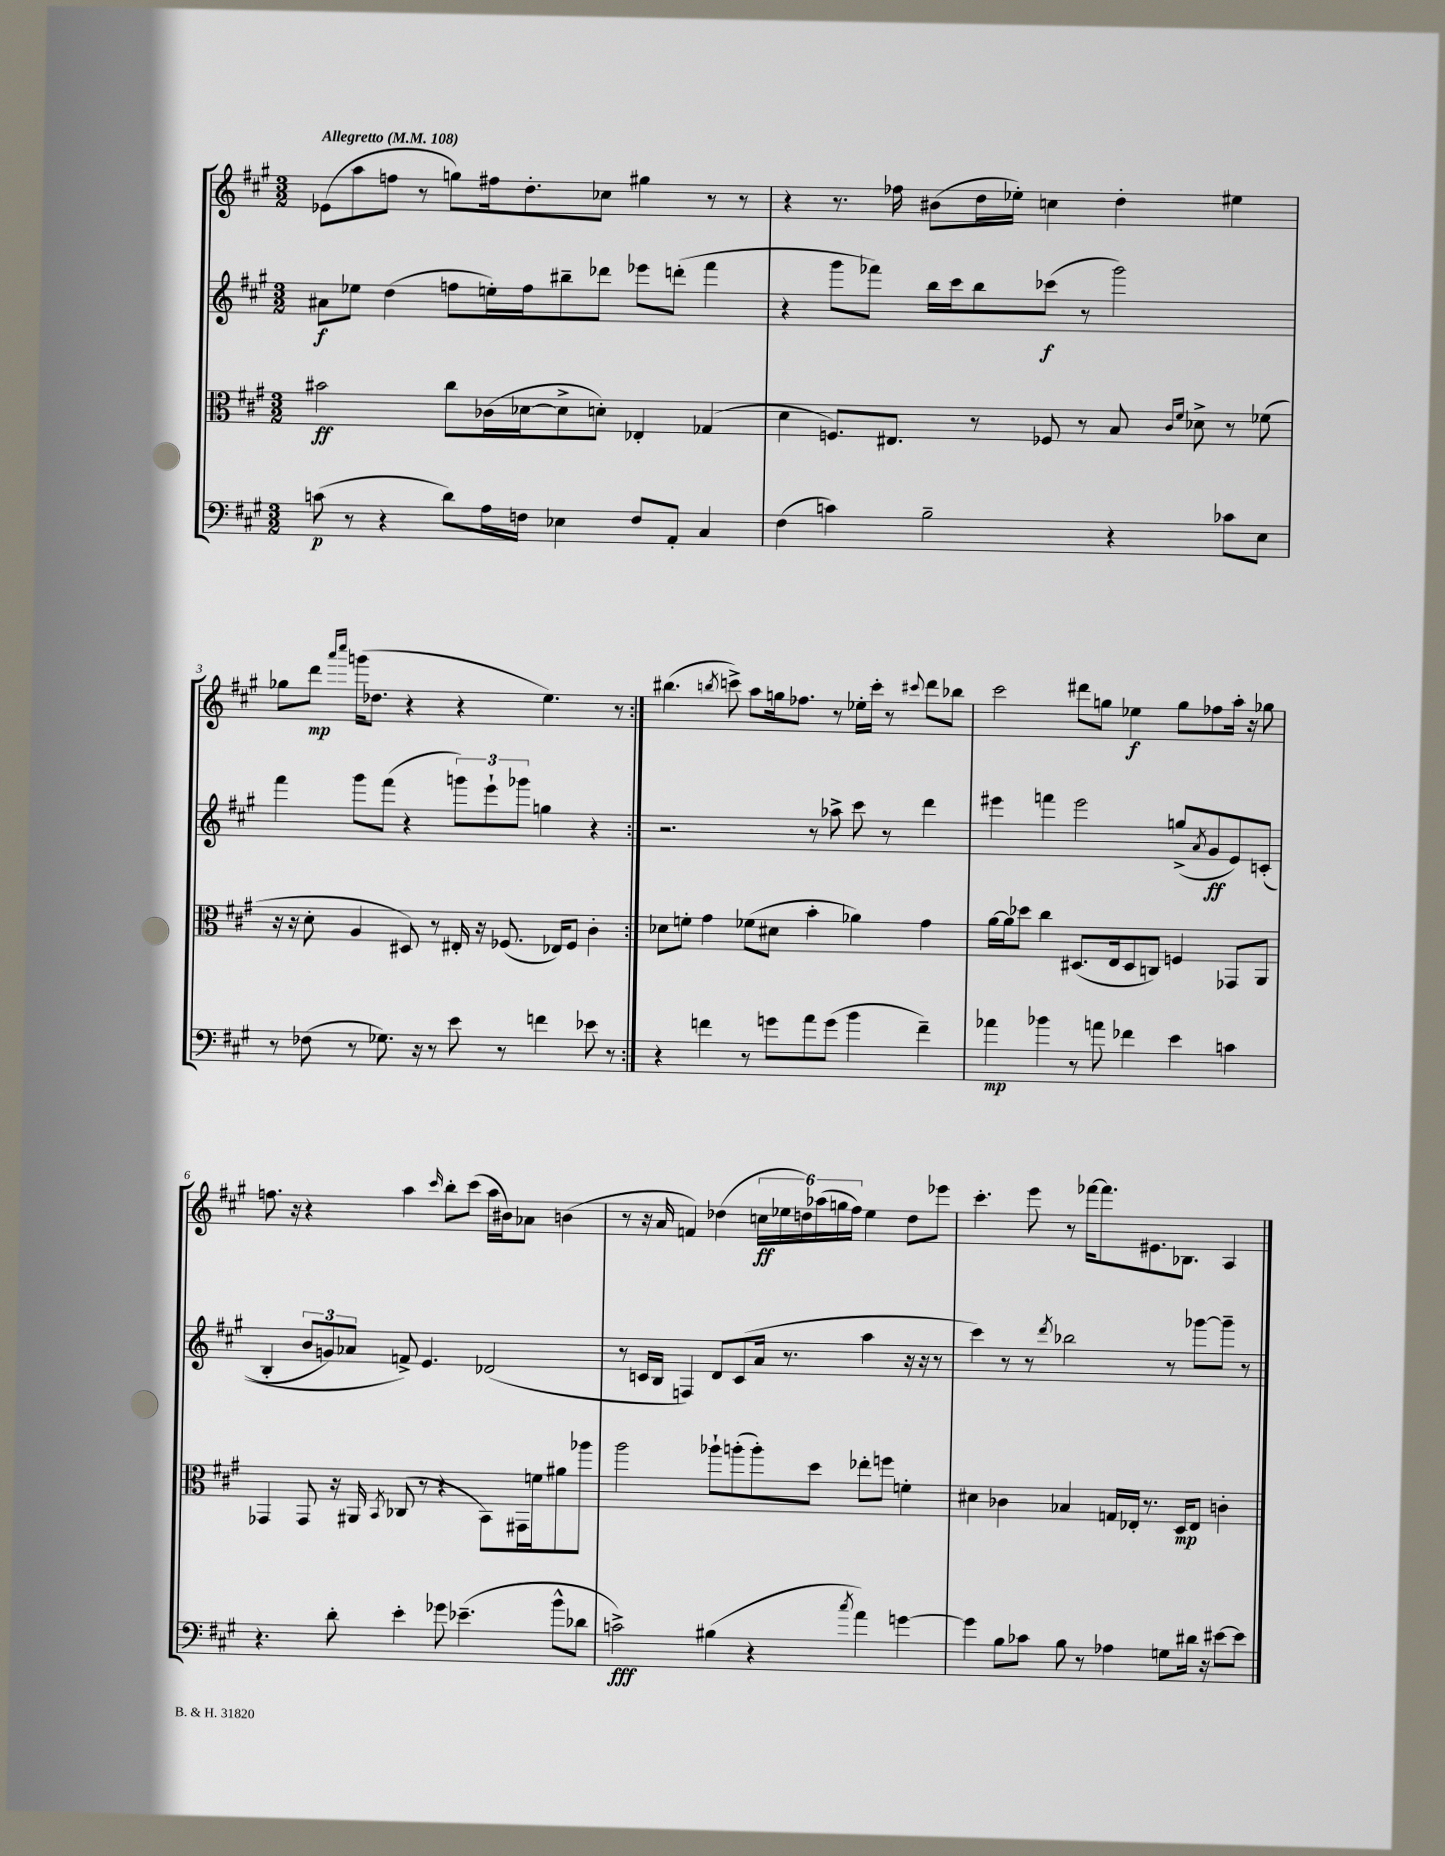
<<
\new StaffGroup <<
\new Staff = "s0" {
    \clef treble \key a \major \numericTimeSignature \time 3/2 \tempo "Allegretto" 4 = 108
    \repeat volta 2 { ees'8( a''8 f''8 r8 g''8) fis''16 d''8.-. ces''8 gis''4 r8 r8 |
    r4 r8. fes''16 bis'8( d''16 ees''16-.) c''4 d''4-. eis''4 |
    ges''8 d'''8\mp \grace { a'''16 cis''''16 } g'''16( des''8. r4 r4 e''4.) r8 | }
    bis''4.( \acciaccatura { b''8 } c'''8->) a''8 g''16 fes''8. r8 ees''16-. c'''16-. r8 \appoggiatura { cis'''8 } d'''8 bes''8 |
    cis'''2 dis'''8 g''8 ees''4\f g''8 fes''8 a''16-. r16 ges''8 |
    f''8. r16 r4 a''4 \grace { cis'''16 } b''8-. cis'''8( a''16 bis'16) aes'8 b'4( |
    r8 r16 a'16 f'4) des''4( \tuplet 6/4 { c''16\ff ees''16 d''16) aes''16( g''16 fis''16) } ees''4 d''8 ees'''8 |
    cis'''4.-. e'''8 r8 fes'''16~ fes'''8. eis'8. bes8. a4 \bar "|." |
}
\new Staff = "s1" {
    \clef treble \key a \major \numericTimeSignature \time 3/2
    \repeat volta 2 { ais'8\f ees''8 d''4( f''8 e''16-.) f''16 bis''8-- des'''8 ees'''8 d'''8-.( fis'''4 |
    r4 gis'''8 fes'''8) b''16 cis'''16 b''8 ces'''8\f( r8 gis'''2) |
    fis'''4 gis'''8 fis'''8( r4 \tuplet 3/2 { g'''8) e'''8-! ges'''8 } g''4 r4 | }
    r2. r8 aes''8-> cis'''8 r8 d'''4 |
    eis'''4 f'''4 eis'''2 g''8->( \acciaccatura { a'8 } gis'8\ff e'8) c'8-.(\( |
    b4-. \tuplet 3/2 { b'8 g'8) aes'8 } f'8->\) e'4. des'2( |
    r8 c'16 b16 f4) d'8 c'8( a'16 r8. a''4 r16 r16 r8 |
    cis'''4) r8 r8 \acciaccatura { d'''8 } bes''2 r8 ges'''8~ ges'''8-- r8 \bar "|." |
}
\new Staff = "s2" {
    \clef alto \key a \major \numericTimeSignature \time 3/2
    \repeat volta 2 { bis'2\ff cis''8 ces'16( des'16~ des'8-> d'8-.) ees4-. ges4( |
    d'4 f8.) eis8. r8 fes8 r8 b8 \grace { cis'16 fis'16 } des'8-> r8 fes'8( |
    r16 r16 d'8-. a4 dis8) r8 eis16-. r16 fes8.( ees16) fes8 cis'4-. | }
    des'8 f'8-. gis'4 fes'8( dis'8 b'4-. aes'4) gis'4 |
    a'16~ a'16 des''8 cis''4 dis8.( e16 dis8 c8) f4 ges,8 a,8 |
    ges,4 ges,8 r16 ais,16 \acciaccatura { b,8 } ces8( r8 r4 b,8) gis,16 f'16 ais'8 aes''8 |
    a''2 aes''8-! a''8-.( a''8-.) d''8 ees''8-. f''8 f'4-. |
    dis'4 ces'4 bes4 g16 ees16-. r8. d16\mp ees8 c'4-. \bar "|." |
}
\new Staff = "s3" {
    \clef bass \key a \major \numericTimeSignature \time 3/2
    \repeat volta 2 { c'8\p( r8 r4 d'8) a16 f16 ees4 f8 a,8-. cis4 |
    fis4( c'4) b2-- r4 ces'8 e8 |
    r8 fes8( r8 ges8.) r16 r8 e'8 r8 f'4 ees'8 r8 | }
    r4 f'4 r8 g'8 a'8 g'8( b'4 f'4--) |
    aes'4\mp bes'4 r8 a'8 fes'4 e'4 c'4 |
    r4. d'8-. e'4-. ges'8 ees'4.--( b'8-^ des'8 |
    c'2->\fff) bis4( r4 \acciaccatura { cis''8 } a'4) g'4~ |
    g'4 b8 ces'8 b8 r8 aes4 g8 dis'16 r16 eis'8~ eis'8 \bar "|." |
}
>>
>>
